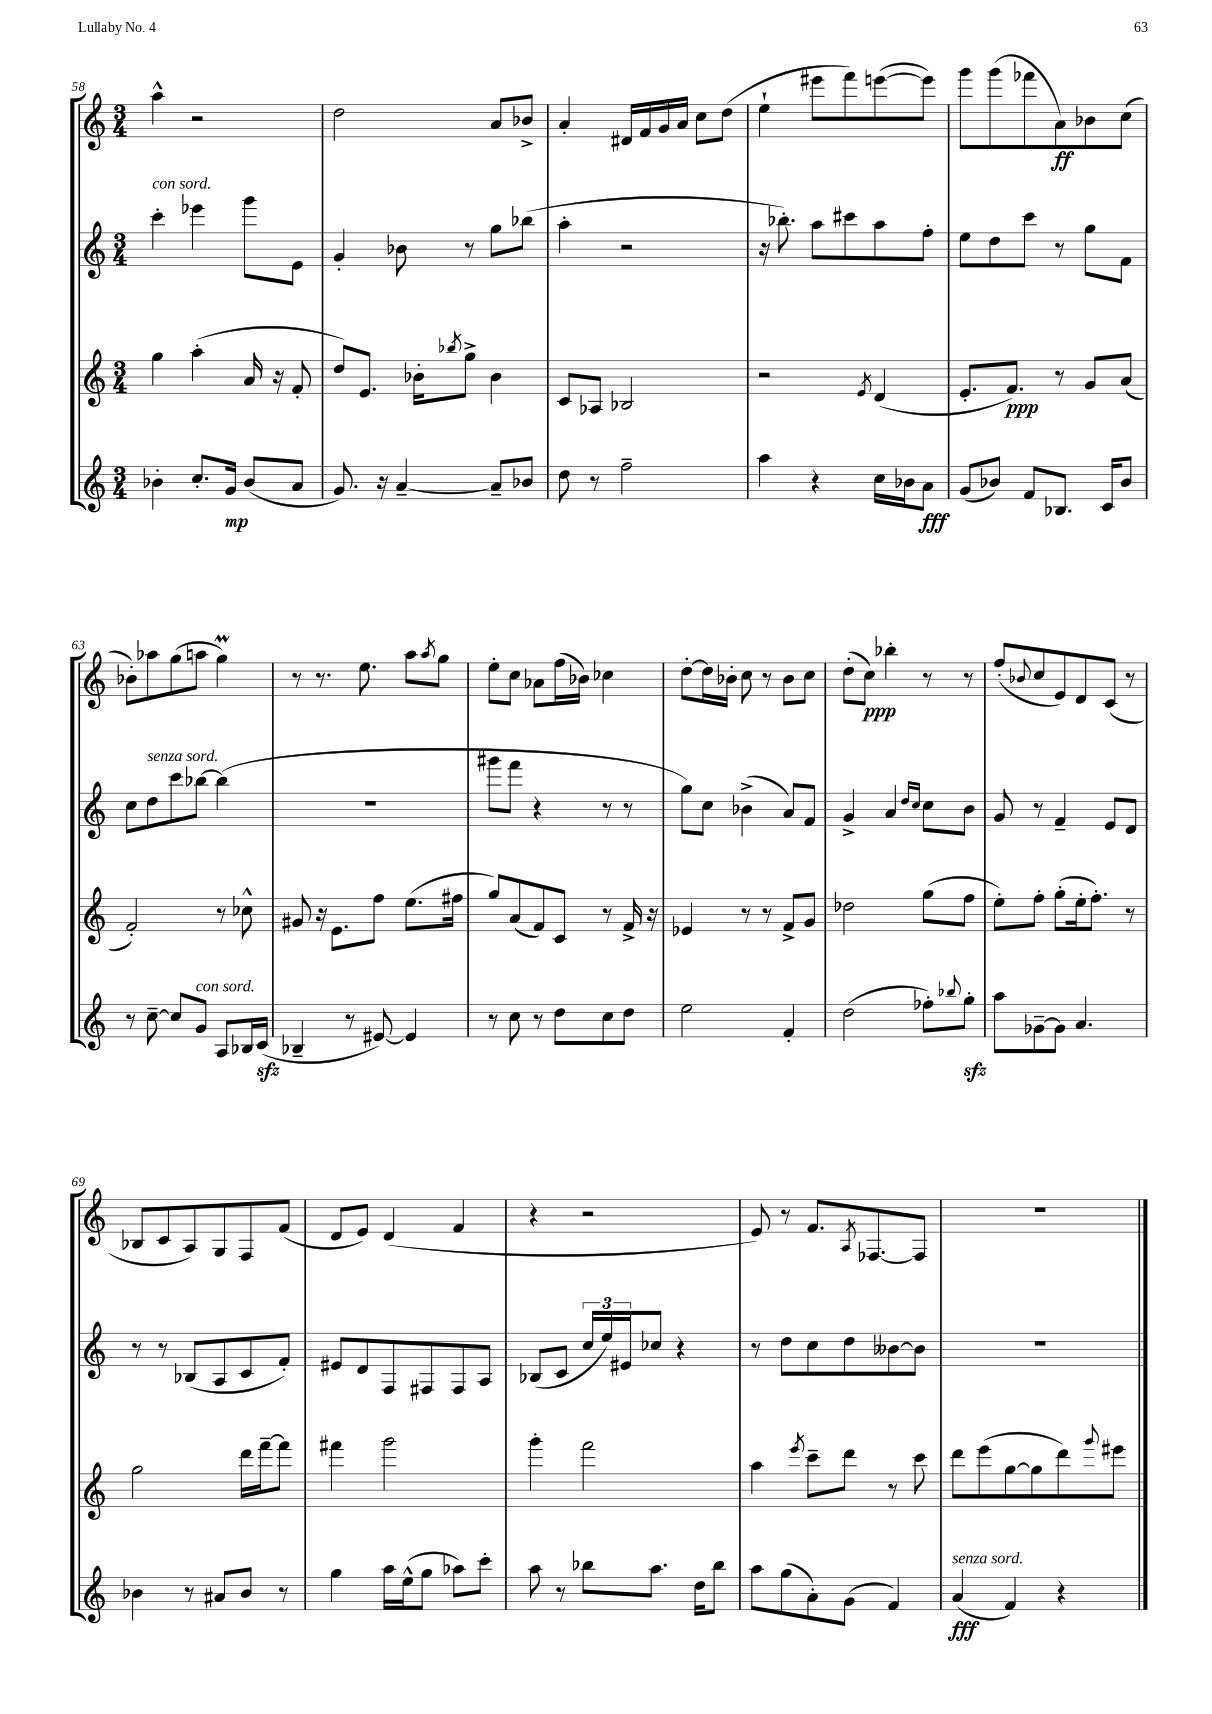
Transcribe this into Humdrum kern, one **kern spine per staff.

**kern	**dynam	**kern	**dynam	**kern	**kern	**dynam
*part4	*part4	*part3	*part3	*part2	*part1	*part1
*staff4	*staff4	*staff3	*staff3	*staff2	*staff1	*staff1
*clefG2	*	*clefG2	*	*clefG2	*clefG2	*
*k[]	*	*k[]	*	*k[]	*k[]	*
*M3/4	*	*M3/4	*	*M3/4	*M3/4	*
=58	=58	=58	=58	=58	=58	=58
!	!	!	!	!LO:TX:a:i:t=con sord.	!	!
4b-X'\	.	4gg\	.	4ccc'\	4aa^^\	.
8.cc'/L	.	(4aa'\	.	4eee-X\	2r	.
16g/Jk	mp	.	.	.	.	.
(8b-/L	.	16a/	.	8ggg\L	.	.
.	.	16r	.	.	.	.
8a/J	.	8f'/	.	8e\J	.	.
=59	=59	=59	=59	=59	=59	=59
8.g/)	.	8dd/L)	.	4g'/	2dd\	.
.	.	8.e/J	.	.	.	.
16r	.	.	.	.	.	.
[4a~/	.	.	.	8b-X\	.	.
.	.	16b-X'\KL	.	.	.	.
.	.	8qbb-X/	.	.	.	.
.	.	8gg^\J	.	8r	.	.
8a~/L]	.	4b-\	.	8gg\L	8a/L	.
8b-X/J	.	.	.	(8bb-X\J	8b-X^/J	.
=60	=60	=60	=60	=60	=60	=60
8dd\	.	8c/L	.	4aa'\	4a'/	.
8r	.	8A-X/J	.	.	.	.
2ff~\	.	2B-X/	.	2r	16d#X/LL	.
.	.	.	.	.	16f/	.
.	.	.	.	.	16g/	.
.	.	.	.	.	16a/JJ	.
.	.	.	.	.	8cc\L	.
.	.	.	.	.	(8dd\J	.
=61	=61	=61	=61	=61	=61	=61
4aa\	.	2r	.	16r	4ee`\	.
.	.	.	.	8.bb-X'\)	.	.
4r	.	.	.	8aa\L	8eee#X\L	.
.	.	.	.	8ccc#X\	8fff\)	.
.	.	8qe/	.	.	.	.
16cc\LL	.	(4d/	.	8aa\	([8eeen\	.
16b-X\J	.	.	.	.	.	.
8a\J	fff	.	.	8ff'\J	8eee\J])	.
=62	=62	=62	=62	=62	=62	=62
(8g/L	.	8.e'/L	.	8ee\L	8ggg\L	.
8b-X/J)	.	.	.	8dd\	(8ggg\	.
.	.	8.f/J)	ppp	.	.	.
8f/L	.	.	.	8ccc\J	8fff-X\	.
8.B-X/J	.	8r	.	8r	8a\)	ff
.	.	8g/L	.	8gg\L	8b-X\	.
16c/KL	.	.	.	.	.	.
8b-/J	.	(8a/J	.	8f\J	(8cc\J	.
!!LO:LB:g=z
=63	=63	=63	=63	=63	=63	=63
8r	.	2f'/)	.	8cc\L	8b-X'\L)	.
!	!	!	!	!LO:TX:a:i:t=senza sord.	!	!
[8cc~\	.	.	.	8dd\	8aa-X\	.
8cc/L]	.	.	.	8ccc\	(8gg\	.
!LO:TX:a:i:t=con sord.	!	!	!	!	!	!
8g/J	.	.	.	[8bb-X\J	8aan\J	.
8A/L	.	8r	.	(4bb-\]	4ggM\)	.
16B-X/L	.	8cc-X^^\	.	.	.	.
(16czz/JJ	.	.	.	.	.	.
=64	=64	=64	=64	=64	=64	=64
4B-X~/	.	8g#X/	.	2.r	8r	.
.	.	16r	.	.	8.r	.
.	.	8.e\L	.	.	.	.
8r	.	.	.	.	.	.
.	.	.	.	.	8.ee\	.
[8e#X/)	.	8ff\J	.	.	.	.
4e#/]	.	(8.ee\L	.	.	8aa\L	.
.	.	.	.	.	8qaa/	.
.	.	.	.	.	8gg\J	.
.	.	16ff#X\Jk	.	.	.	.
=65	=65	=65	=65	=65	=65	=65
8r	.	8gg/L)	.	8ggg#X\L	8ee'\L	.
8cc\	.	(8a/	.	8fff\J	8cc\J	.
8r	.	8f/)	.	4r	8a-X\L	.
8dd\L	.	8c/J	.	.	(16ff\L	.
.	.	.	.	.	16b-X\JJ)	.
8cc\	.	8r	.	8r	4cc-X\	.
8dd\J	.	16f^/	.	8r	.	.
.	.	16r	.	.	.	.
=66	=66	=66	=66	=66	=66	=66
2ee\	.	4e-X/	.	8gg\L)	[8dd'\L	.
.	.	.	.	8cc\J	16dd\L]	.
.	.	.	.	.	16b-X'\JJ	.
.	.	8r	.	(4b-X^\	8cc\	.
.	.	8r	.	.	8r	.
4f'/	.	8f^/L	.	8a/L)	8b-\L	.
.	.	8g/J	.	8f/J	8cc\J	.
=67	=67	=67	=67	=67	=67	=67
(2dd\	.	2dd-X\	.	4g^/	(8dd'\L	.
.	.	.	.	.	8cc\J)	ppp
.	.	.	.	4a/	4bb-X'\	.
.	.	.	.	16qqdd/LL	.	.
.	.	.	.	16qqcc/JJ	.	.
8ff-X'\L)	.	(8gg\L	.	8cc\L	8r	.
8qqbb-X/	.	.	.	.	.	.
8ggzz'\J	.	8ff\J	.	8b\J	8r	.
=68	=68	=68	=68	=68	=68	=68
8aa\L	.	8ee'\L)	.	8g/	(8ff'/L	.
.	.	.	.	.	8qqb-X/	.
[8g-X~\	.	8ff'\J	.	8r	8cc/	.
8g-\J]	.	(8gg'\L	.	4f~/	8e/)	.
4.a/	.	16ee'\k	.	.	8d/	.
.	.	8.ff'\J)	.	.	.	.
.	.	.	.	8e/L	(8c/J	.
.	.	8r	.	8d/J	8r	.
!!LO:LB:g=z
=69	=69	=69	=69	=69	=69	=69
4b-X\	.	2gg\	.	8r	8B-X/L	.
.	.	.	.	8r	8c/	.
8r	.	.	.	(8B-X/L	8A/)	.
8a#X/L	.	.	.	8A/	8G/	.
8b-/J	.	16ddd\LL	.	8c/	8F/	.
.	.	[16fff~\J	.	.	.	.
8r	.	8fff\J]	.	8f'/J)	(8f/J	.
=70	=70	=70	=70	=70	=70	=70
4gg\	.	4fff#X\	.	8e#X/L	8d/L	.
.	.	.	.	8d/	8e/J)	.
16aa\LL	.	2ggg\	.	8F/	(4d/	.
(16ee^^\J	.	.	.	.	.	.
8gg\J	.	.	.	8F#X/	.	.
8aa-X\L)	.	.	.	8F#/	4f/	.
8ccc'\J	.	.	.	8A/J	.	.
=71	=71	=71	=71	=71	=71	=71
8aa\	.	4ggg'\	.	(8B-X/L	4r	.
8r	.	.	.	8c/J	.	.
8bb-X\L	.	2fff\	.	24cc/LL	2r	.
.	.	.	.	24ee/)	.	.
.	.	.	.	24e#X/J	.	.
8.aa\J	.	.	.	8cc-X/J	.	.
.	.	.	.	4r	.	.
16dd\KL	.	.	.	.	.	.
8bb-\J	.	.	.	.	.	.
=72	=72	=72	=72	=72	=72	=72
8aa\L	.	4aa\	.	8r	8e/)	.
(8gg\	.	.	.	8dd\L	8r	.
.	.	8qeee/	.	.	.	.
8a'\)	.	8ccc~\L	.	8cc\	8.f/L	.
(8g\J	.	8ddd\J	.	8dd\	.	.
.	.	.	.	.	8qA/	.
.	.	.	.	.	[8.F-X/	.
4f/)	.	8r	.	[8b--X\	.	.
.	.	8ccc\	.	8b--\J]	8F-/J]	.
=73	=73	=73	=73	=73	=73	=73
!LO:TX:a:i:t=senza sord.	!	!	!	!	!	!
(4a/	fff	8ddd\L	.	2.r	2.r	.
.	.	(8eee\	.	.	.	.
4f/)	.	[8gg\	.	.	.	.
.	.	8gg\]	.	.	.	.
4r	.	8ddd\)	.	.	.	.
.	.	8qqggg/	.	.	.	.
.	.	8eee#X\J	.	.	.	.
==	==	==	==	==	==	==
*-	*-	*-	*-	*-	*-	*-
